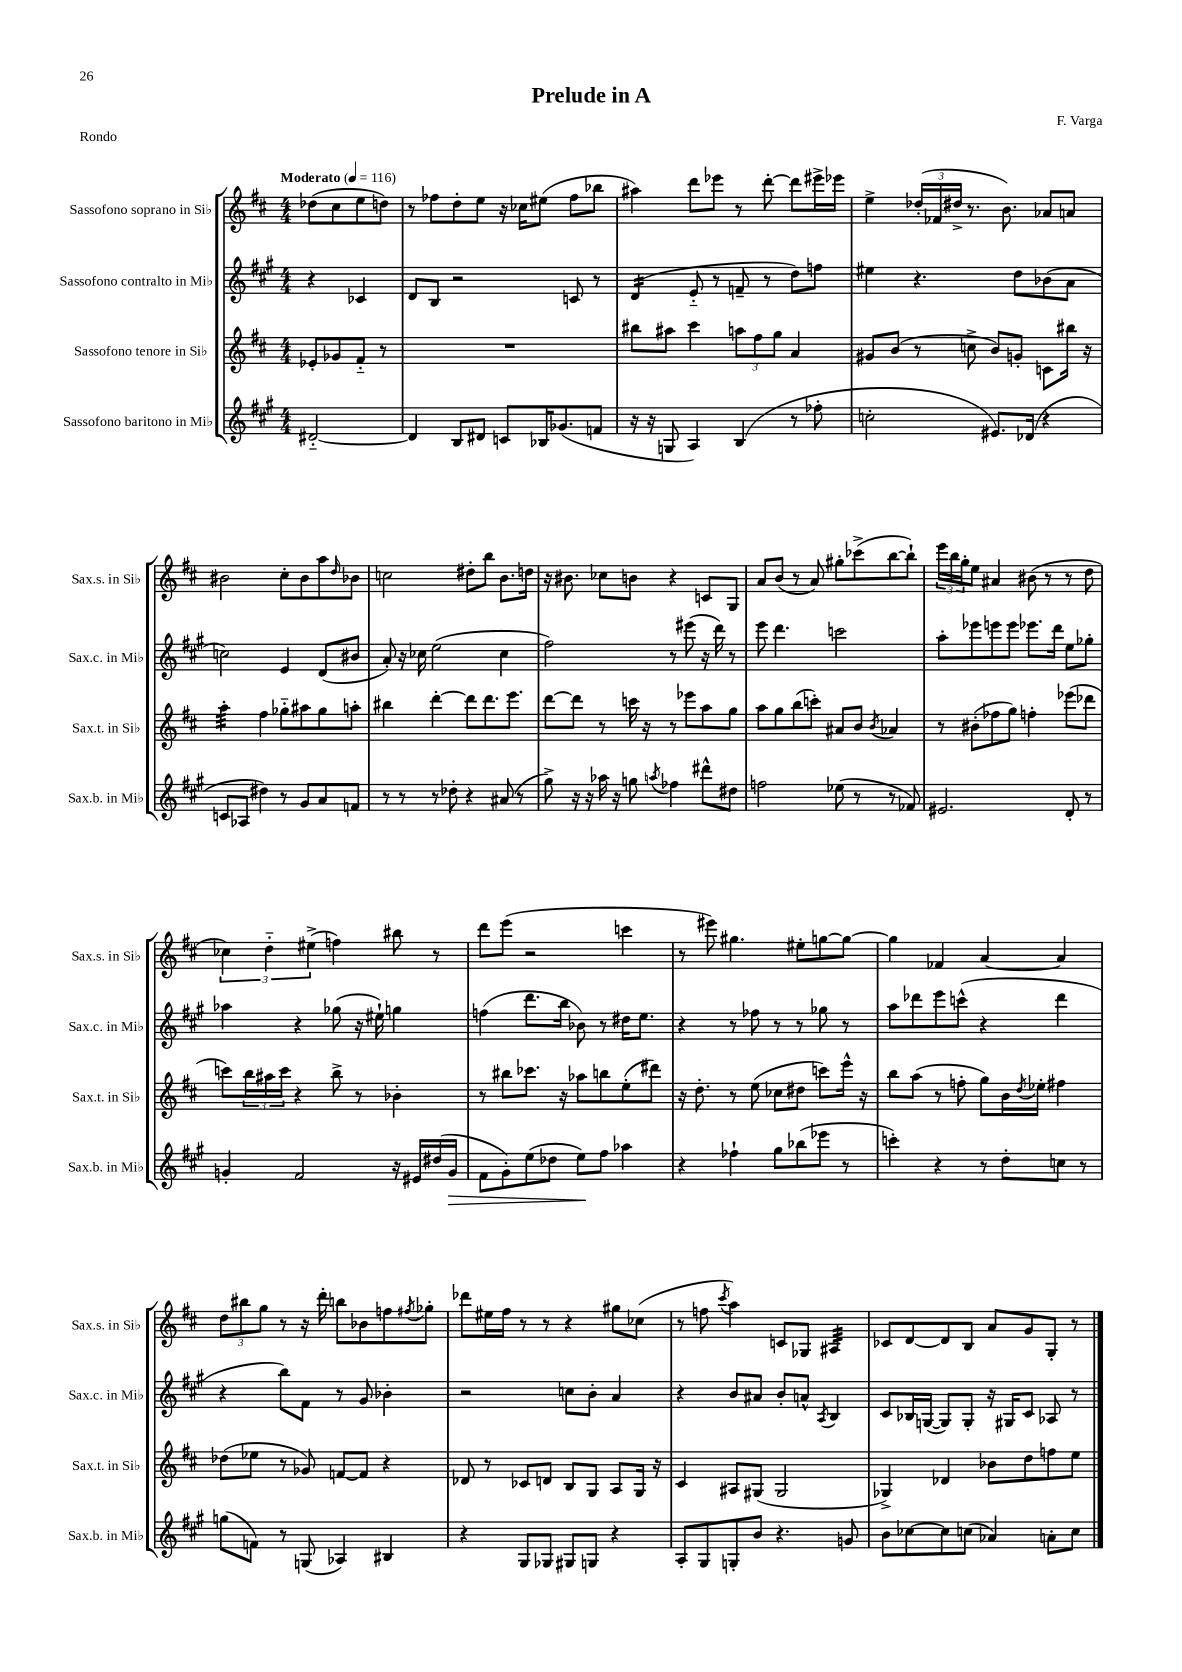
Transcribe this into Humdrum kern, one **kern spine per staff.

**kern	**kern	**kern	**kern
*staff4	*staff3	*staff2	*staff1
*clefG2	*clefG2	*clefG2	*clefG2
*k[f#c#g#]	*k[f#c#]	*k[f#c#g#]	*k[f#c#]
*M4/4	*M4/4	*M4/4	*M4/4
*MM116	*MM116	*MM116	*MM116
[2d#'~	8e-'	4r	(8dd-
.	8g-	.	8cc#
.	8f#'~	4c-	8ee
.	8r	.	8dd)
=	=	=	=
4d#]	1r	8d	8r
.	.	8B	8ff-
8B	.	2r	8dd'
8d#	.	.	8ee
8c	.	.	16r
.	.	.	16cc-
16B-	.	.	(8ee#
(8.g-	.	.	.
.	.	8c	8ff-
8f	.	8r	8bb-
=	=	=	=
16r	8bb#	(4d	4aa#)
16r	.	.	.
8G	8aa#	.	.
4A)	4ccc#	8e'~	8ddd
.	.	8r	8eee-
(4B	12aa	8f~	8r
.	12ff#	.	.
.	.	8r	[8ddd'
.	12gg	.	.
8r	4a	8dd)	8ddd]
8ff-'	.	8ff	16eee#^
.	.	.	16eee-
=	=	=	=
2cc'	8g#	4ee#	4ee^
.	(8b	.	.
.	8r	4.r	(24dd-'
.	.	.	24f-
.	.	.	24dd#^
.	8cc^	.	8.r
8.e#)	8b)	.	.
.	.	.	8.b)
.	8g'	8dd	.
(16d-	.	.	.
4r	8c	(8b-	8a-
.	16bb#	8a	8a
.	16r	.	.
=	=	=	=
8c	4aa'	2cc)	2b#
8A-	.	.	.
4dd#)	4ff#	.	.
8r	8gg-'~	4e	8cc#'
8g#	8aa#	.	8b#
8a	8gg-	(8d	8aa
.	.	.	16qqdd
8f	8aa'	8b#	8b-
=	=	=	=
8r	4bb#	8a')	2cc
8r	.	16r	.
.	.	16cc-	.
8r	[4ddd'	(2ee	.
8dd-'	.	.	.
4r	8ddd]	.	8dd#'
.	8.ddd	.	8bb
(8a#	.	4cc-	8.b
.	8.eee	.	.
8r	.	.	.
.	.	.	16dd
=	=	=	=
8gg#^)	[8ddd	2ff#)	16r
.	.	.	8.b#
16r	8ddd]	.	.
16r	.	.	.
16aa-	8r	.	8cc-
16r	.	.	.
8gg	16ccc	.	8b
.	16r	.	.
8qaa	.	.	.
4ff-	8r	8r	4r
.	8eee-	(8eee#	.
8ddd#^^	8aa	16r	8c
.	.	16ddd)	.
8dd#	8gg	8r	8G
=	=	=	=
2ff	8aa	8eee	8a
.	8gg	4.ddd	(8b
.	(8bb	.	8r
.	8ccc')	.	8a)
(8ee-	8a#	2ccc	8gg#'
8r	8b	.	(8ccc-^
.	8qb	.	.
8r	4a-	.	[8bb
8f-)	.	.	8bb`])
=	=	=	=
2.e#	8r	8aa'	24eee
.	.	.	24bb
.	.	.	24gg'
.	(8b#'	8eee-	8ee
.	8ff-	8eee	4a#
.	8gg)	8eee	.
.	4ff'	8.eee-	(8b#
.	.	.	8r
.	.	16ddd	.
8d'	(8eee-	8ee	8r
8r	8ddd-	8gg-'	8dd
=	=	=	=
4g'	8ccc)	4aa-	6cc-)
.	24bb	.	.
.	24aa#	.	6dd'~
.	24ccc	.	.
2f#	4r	4r	.
.	.	.	(6ee#^
.	8bb^	(8gg-	4ff)
.	8r	16r	.
.	.	16ee#`)	.
16r	4b-'	4gg	8bb#
16e#	.	.	.
(16dd#	.	.	8r
16g	.	.	.
=	=	=	=
8f#	8r	(4ff	8ddd
8g#')	8bb#	.	(8eee
(8ee	8.ccc-	8.ddd	2r
8dd-	.	.	.
.	16r	16bb	.
8ee)	8aa-	8b-)	.
8ff#	8bb	8r	.
4aa-	(8ee'	16dd#	4ccc
.	.	8.ee	.
.	8ddd#)	.	.
=	=	=	=
4r	16r	4r	8r
.	8.dd'	.	.
.	.	.	8eee#)
4ff-`	8r	8r	4.gg#
.	(8ee	8ff-	.
8gg#	8cc-	8r	.
(8bb-	8dd#	8r	8ee#'
8eee-	8ccc)	8gg-	[8gg
8r	16eee^^	8r	8gg_
.	16r	.	.
=	=	=	=
4ccc')	8bb	8aa	4gg]
.	(8aa	8ddd-	.
4r	8r	8eee	4f-
.	8ff'	(8ccc^^	.
8r	8gg)	4r	[4a
8dd'	16b	.	.
.	8qdd	.	.
.	16ee-'	.	.
8cc	4ff#	4ddd-	4a]
8r	.	.	.
=	=	=	=
(8gg	(8dd-	4r	12dd
.	.	.	12bb#
8f)	8ee-	.	.
.	.	.	12gg
8r	8r	8bb)	8r
(8G	8g-)	8f#	16r
.	.	.	16ddd'
4A-)	[8f	8r	8bb
.	8f]	8g#	8b-
4B#	4r	4b-'	8ff
.	.	.	8qff#
.	.	.	8gg-'
=	=	=	=
4r	8d-	2r	8ddd-
.	8r	.	16ee#
.	.	.	16ff#
8G#	8c-	.	8r
8G-	8d	.	8r
8G#	8B	8cc	4r
8G	8G	8b'	.
4r	8A	4a	8gg#
.	16G	.	(8cc-
.	16r	.	.
=	=	=	=
8A'	4c#	4r	8r
8G#	.	.	8ff
.	.	.	8qccc#
8G'	8A#	8b	4aa)
8b	(8G#	8a#	.
4.r	2G#	8b'	8c
.	.	8a^^	8G-
.	.	8qA	.
.	.	4B	4A#
8g	.	.	.
=	=	=	=
8b	4G-^)	8c#	8c-
[8cc-	.	16B-	[8d
.	.	([16G	.
8cc-]	4d-	8G])	8d]
(8cc	.	8G'	8B
4a-)	8b-	16r	8a
.	.	16G#	.
.	8dd	8c#	8g
8a'	8ff	8A-	8G'
8cc	8ee	8r	8r
==	==	==	==
*-	*-	*-	*-
